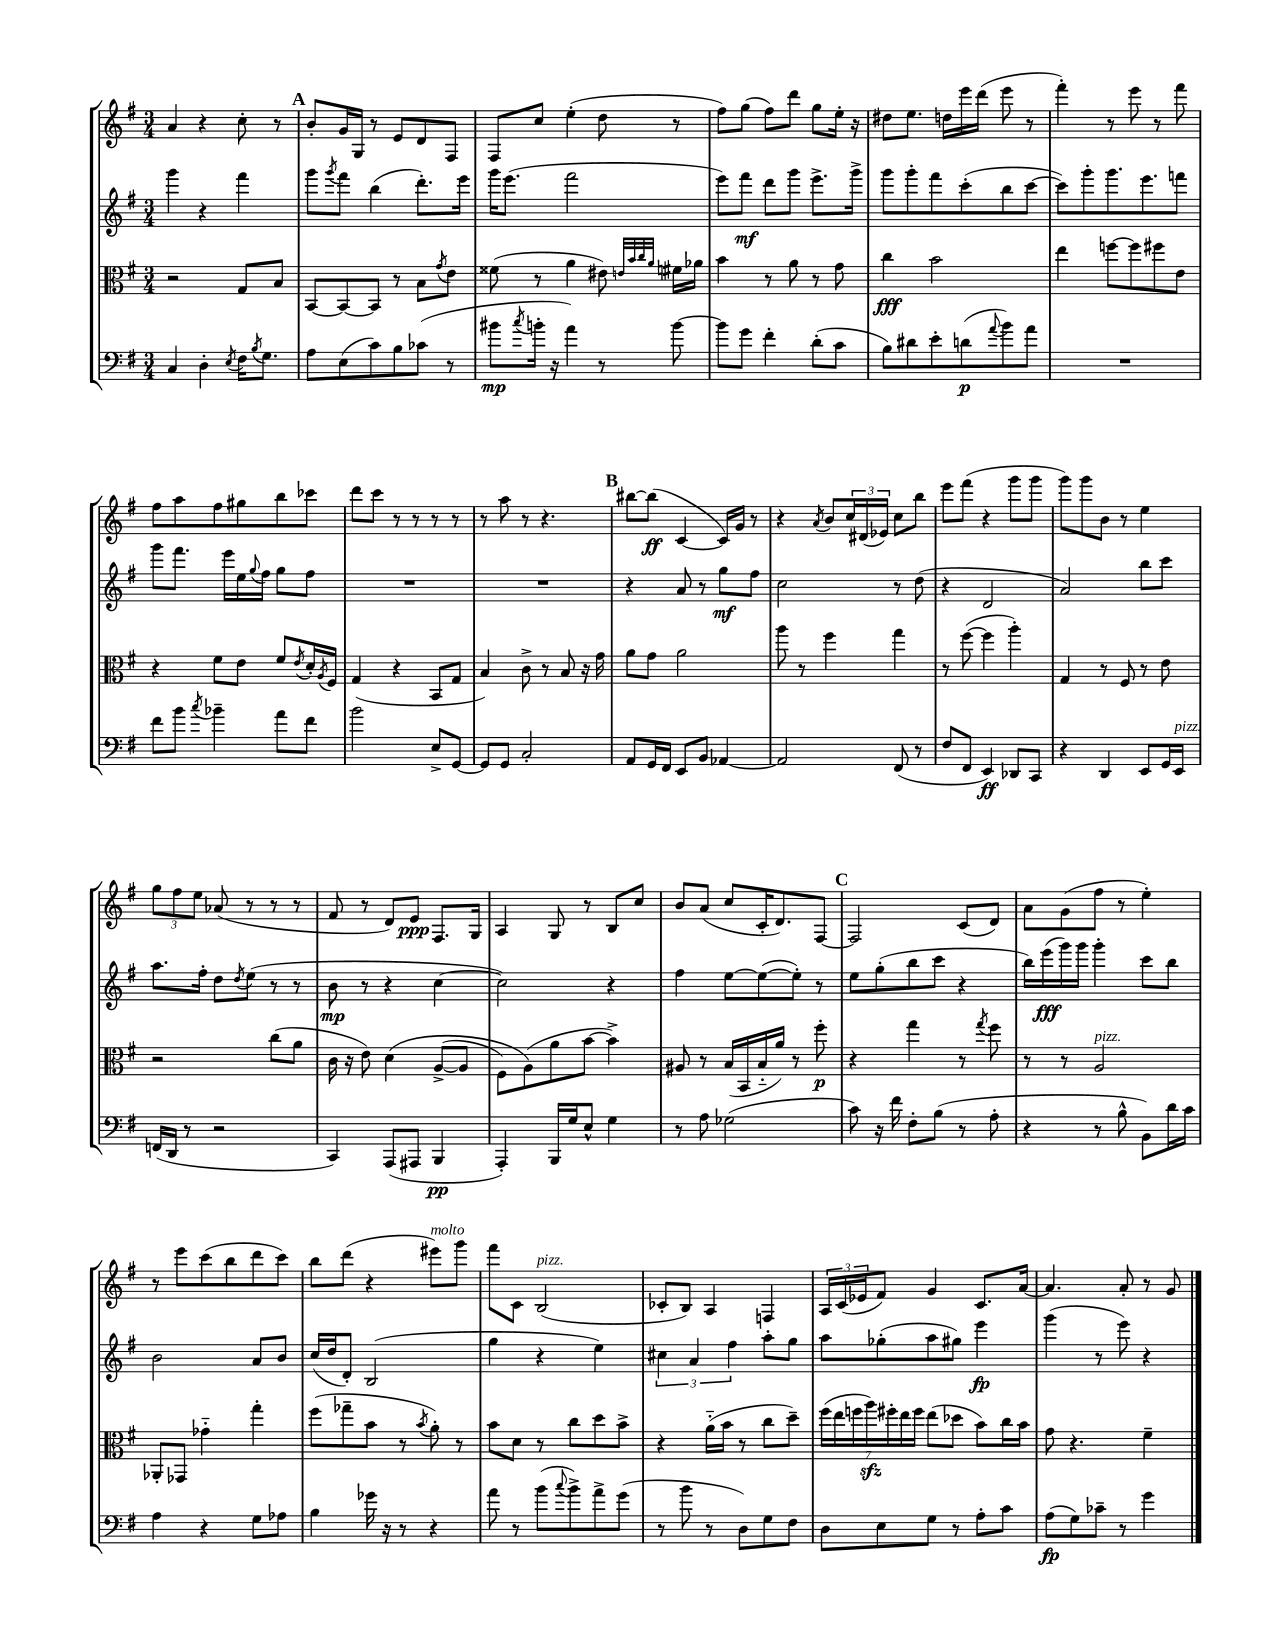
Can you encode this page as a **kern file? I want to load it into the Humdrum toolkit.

**kern	**dynam	**kern	**dynam	**kern	**dynam	**kern	**dynam
*part4	*part4	*part3	*part3	*part2	*part2	*part1	*part1
*staff4	*staff4	*staff3	*staff3	*staff2	*staff2	*staff1	*staff1
*clefF4	*	*clefC3	*	*clefG2	*	*clefG2	*
*k[f#]	*	*k[f#]	*	*k[f#]	*	*k[f#]	*
*M3/4	*	*M3/4	*	*M3/4	*	*M3/4	*
=4	=4	=4	=4	=4	=4	=4	=4
4C/	.	2r	.	4ggg\	.	4a/	.
4D'\	.	.	.	4r	.	4r	.
8qE/	.	.	.	.	.	.	.
16F#\KL	.	8G/L	.	4fff#\	.	8cc'\	.
8qB/	.	.	.	.	.	.	.
8.G\J	.	.	.	.	.	.	.
.	.	8B/J	.	.	.	8r	.
!!LO:REH:place=s1:t=A
=5	=5	=5	=5	=5	=5	=5	=5
8A\L	.	[8BB/L	.	8ggg\L	.	8b'/L	.
.	.	.	.	8qggg/	.	.	.
(8E\	.	8BB/_	.	8fff#\J	.	16g/L	.
.	.	.	.	.	.	16G/JJ	.
8c\)	.	8BB/J]	.	(4bb\	.	8r	.
8B\	.	8r	.	.	.	8e/L	.
(8c-X\J	.	8B\L	.	8.ddd'\L)	.	8d/	.
.	.	8qg/	.	.	.	.	.
8r	.	8e\J	.	.	.	8F#/J	.
.	.	.	.	16eee\Jk	.	.	.
=6	=6	=6	=6	=6	=6	=6	=6
8b#X\L	mp	(8f##X\	.	16ggg\KL	.	8F#/L	.
.	.	.	.	(8.eee\J	.	.	.
8qcc/	.	.	.	.	.	.	.
16bn'\Jk	.	8r	.	.	.	8cc/J	.
16r	.	.	.	.	.	.	.
4a\)	.	4a\	.	2fff#\	.	(4ee'\	.
8r	.	8e#X\)	.	.	.	8dd\	.
.	.	32qqen/LLL	.	.	.	.	.
.	.	32qqb/	.	.	.	.	.
.	.	32qqcc/	.	.	.	.	.
.	.	32qqa/JJJ	.	.	.	.	.
[8b\	.	16f#X\LL	.	.	.	8r	.
.	.	16a-X\JJ	.	.	.	.	.
=7	=7	=7	=7	=7	=7	=7	=7
8b\L]	.	4b\	.	8eee\L)	.	8ff#\L)	.
8g\J	.	.	.	8fff#\J	mf	(8gg\J	.
4f#'\	.	8r	.	8ddd\L	.	8ff#\L)	.
.	.	8a\	.	8ggg\J	.	8ddd\J	.
(8d'\L	.	8r	.	8.eee^\L	.	8gg\L	.
8c\J	.	8g\	.	.	.	16ee'\Jk	.
.	.	.	.	16ggg^\Jk	.	16r	.
=8	=8	=8	=8	=8	=8	=8	=8
8B\L)	.	4cc\	fff	8ggg\L	.	8dd#X\L	.
8d#X\	.	.	.	8ggg'\	.	8.ee\J	.
8e'\	.	2b\	.	8fff#\	.	.	.
.	.	.	.	.	.	16ddn\LL	.
(8dn\	p	.	.	(8ccc'\	.	16eee\	.
.	.	.	.	.	.	(16ddd\JJ	.
8qqa/	.	.	.	.	.	.	.
8b\)	.	.	.	8bb\	.	8eee\	.
8a\J	.	.	.	[8ccc\J	.	8r	.
=9	=9	=9	=9	=9	=9	=9	=9
2.r	.	4ee\	.	8ccc\L])	.	4fff#'\)	.
.	.	.	.	8ggg'\	.	.	.
.	.	[8ffn\L	.	8.ggg\	.	8r	.
.	.	8ff\]	.	.	.	8eee\	.
.	.	.	.	8.eee\	.	.	.
.	.	8ff#X\	.	.	.	8r	.
.	.	8e\J	.	8fffn\J	.	8fff#\	.
!!LO:LB:g=z
=10	=10	=10	=10	=10	=10	=10	=10
8f#\L	.	4r	.	8ggg\L	.	8ff#\L	.
8b\J	.	.	.	8.fff#\J	.	8aa\	.
8qcc/	.	.	.	.	.	.	.
4b-X~\	.	8f#\L	.	.	.	8ff#\	.
.	.	.	.	16eee\LL	.	.	.
.	.	8e\J	.	16ee\	.	8gg#X\	.
.	.	.	.	8qqgg/	.	.	.
.	.	.	.	16ff#\JJ	.	.	.
8a\L	.	8f#/L	.	8gg\L	.	8bb\	.
.	.	8qe/	.	.	.	.	.
8f#\J	.	16d'/L	.	8ff#\J	.	8ccc-X\J	.
.	.	8qA/	.	.	.	.	.
.	.	16F#/JJ	.	.	.	.	.
=11	=11	=11	=11	=11	=11	=11	=11
2b\	.	(4G/	.	2.r	.	8ddd\L	.
.	.	.	.	.	.	8ccc\J	.
.	.	4r	.	.	.	8r	.
.	.	.	.	.	.	8r	.
8E^/L	.	8BB/L	.	.	.	8r	.
[8GG/J	.	8G/J	.	.	.	8r	.
=12	=12	=12	=12	=12	=12	=12	=12
8GG/L]	.	4B/)	.	2.r	.	8r	.
8GG/J	.	.	.	.	.	8aa\	.
2C'/	.	8c^\	.	.	.	8r	.
.	.	8r	.	.	.	4.r	.
.	.	8B/	.	.	.	.	.
.	.	16r	.	.	.	.	.
.	.	16g\	.	.	.	.	.
!!LO:REH:place=s1:t=B
=13	=13	=13	=13	=13	=13	=13	=13
8AA/L	.	8a\L	.	4r	.	[8bb#X\L	.
16GG/L	.	8g\J	.	.	.	(8bb#\J]	ff
16FF#/JJ	.	.	.	.	.	.	.
8EE/L	.	2a\	.	8a/	.	[4c/	.
8BB/J	.	.	.	8r	.	.	.
[4AA-X/	.	.	.	8gg\L	mf	16c/LL])	.
.	.	.	.	.	.	16g/JJ	.
.	.	.	.	8ff#\J	.	8r	.
=14	=14	=14	=14	=14	=14	=14	=14
2AA-/]	.	8aa\	.	2cc\	.	4r	.
.	.	8r	.	.	.	.	.
.	.	.	.	.	.	8qa/	.
.	.	4ff#\	.	.	.	8b/L	.
.	.	.	.	.	.	24cc/L	.
.	.	.	.	.	.	(24d#X/	.
.	.	.	.	.	.	24e-X/JJ)	.
(8FF#/	.	4gg\	.	8r	.	8cc\L	.
8r	.	.	.	(8dd\	.	8bb\J	.
=15	=15	=15	=15	=15	=15	=15	=15
8F#/L	.	8r	.	4r	.	8eee\L	.
8FF#/J	.	([8ff#\	.	.	.	(8fff#\J	.
4EE/)	ff	4ff#\]	.	2d/	.	4r	.
8DD-X/L	.	4aa'\)	.	.	.	8ggg\L	.
8CC/J	.	.	.	.	.	8ggg\J	.
=16	=16	=16	=16	=16	=16	=16	=16
4r	.	4G/	.	2a/)	.	8ggg\L)	.
.	.	.	.	.	.	8ggg\	.
4DD/	.	8r	.	.	.	8b\J	.
.	.	8F#/	.	.	.	8r	.
8EE/L	.	8r	.	8bb\L	.	4ee\	.
16GG/L	.	8e\	.	8ccc\J	.	.	.
!LO:TX:a:i:t=pizz.	!	!	!	!	!	!	!
16EE/JJ	.	.	.	.	.	.	.
!!LO:LB:g=z
=17	=17	=17	=17	=17	=17	=17	=17
(16FFn/LL	.	2r	.	8.aa\L	.	12gg\L	.
16DD/JJ	.	.	.	.	.	.	.
.	.	.	.	.	.	12ff#\	.
8r	.	.	.	.	.	.	.
.	.	.	.	.	.	12ee\J	.
.	.	.	.	16ff#'\Jk	.	.	.
2r	.	.	.	8dd\L	.	(8a-X/	.
.	.	.	.	8qdd/	.	.	.
.	.	.	.	(8ee\J	.	8r	.
.	.	(8cc\L	.	8r	.	8r	.
.	.	8a\J	.	8r	.	8r	.
=18	=18	=18	=18	=18	=18	=18	=18
4CC/)	.	16c\	.	8b\	mp	8f#/	.
.	.	16r	.	.	.	.	.
.	.	8e\)	.	8r	.	8r	.
(8AAA/L	.	(4d\	.	4r	.	8d/L)	.
8AAA#X/J	.	.	.	.	.	8e/J	ppp
4BBB/	pp	([8A^/L	.	[4cc\	.	8.F#/L	.
.	.	8A/J]	.	.	.	.	.
.	.	.	.	.	.	16G/Jk	.
=19	=19	=19	=19	=19	=19	=19	=19
4AAA'/)	.	8F#\L)	.	2cc\])	.	4A/	.
.	.	(8A\)	.	.	.	.	.
16BBB/LL	.	8a\	.	.	.	8G/	.
16G/J	.	.	.	.	.	.	.
8E^^/J	.	[8b\J	.	.	.	8r	.
4G\	.	4b^\])	.	4r	.	8B/L	.
.	.	.	.	.	.	8cc/J	.
=20	=20	=20	=20	=20	=20	=20	=20
8r	.	8A#X/	.	4ff#\	.	8b/L	.
8A\	.	8r	.	.	.	(8a/J	.
(2G-X\	.	(16B/LL	.	[8ee\L	.	8cc/L	.
.	.	16BB/	.	.	.	.	.
.	.	16B/	.	(8ee\_	.	16c'/K	.
.	.	16a/JJ)	.	.	.	8.d/)	.
.	.	8r	.	8ee'\J])	.	.	.
.	.	8ff#'\	p	8r	.	[8F#/J	.
!!LO:REH:place=s1:t=C
=21	=21	=21	=21	=21	=21	=21	=21
8c\)	.	4r	.	8ee\L	.	2F#/]	.
16r	.	.	.	(8gg'\	.	.	.
16f#\	.	.	.	.	.	.	.
8F#'\L	.	4gg\	.	8bb\	.	.	.
(8B\J	.	.	.	8ccc\J	.	.	.
8r	.	8r	.	4r	.	(8c/L	.
.	.	8qgg/	.	.	.	.	.
8A'\	.	8ff#\	.	.	.	8d/J)	.
=22	=22	=22	=22	=22	=22	=22	=22
4r	.	8r	.	16bb\LL)	.	8a\L	.
.	.	.	.	(16eee\	fff	.	.
.	.	8r	.	16ggg\)	.	(8g\	.
.	.	.	.	16ggg\JJ	.	.	.
!	!	!LO:TX:a:i:t=pizz.	!	!	!	!	!
8r	.	2A/	.	4ggg'\	.	8ff#\J	.
8B^^\	.	.	.	.	.	8r	.
8BB\L)	.	.	.	8ccc\L	.	4ee'\)	.
16d\L	.	.	.	8bb\J	.	.	.
16c\JJ	.	.	.	.	.	.	.
!!LO:LB:g=z
=23	=23	=23	=23	=23	=23	=23	=23
4A\	.	8AA-X'/L	.	2b\	.	8r	.
.	.	8GG-X/J	.	.	.	8eee\L	.
4r	.	4g-X\	.	.	.	(8ccc\	.
.	.	.	.	.	.	8bb\	.
8G\L	.	4gg'\	.	8a/L	.	8ddd\	.
8A-X\J	.	.	.	8b/J	.	8ccc\J)	.
=24	=24	=24	=24	=24	=24	=24	=24
4B\	.	(8ff#\L	.	(16cc/LL	.	8bb\L	.
.	.	.	.	16dd/J	.	.	.
.	.	8gg-X~\	.	8d'/J)	.	(8ddd\J	.
16g-X\	.	8b\J	.	(2B/	.	4r	.
16r	.	.	.	.	.	.	.
8r	.	8r	.	.	.	.	.
.	.	8qb/	.	.	.	.	.
!	!	!	!	!	!	!LO:TX:a:i:t=molto	!
4r	.	8a'\)	.	.	.	8eee#X\L)	.
.	.	8r	.	.	.	8ggg\J	.
=25	=25	=25	=25	=25	=25	=25	=25
8a\	.	8b\L	.	4gg\	.	8fff#\L	.
8r	.	8d\J	.	.	.	8c\J	.
!	!	!	!	!	!	!LO:TX:a:i:t=pizz.	!
(8b\L	.	8r	.	4r	.	(2B/	.
8qqcc/	.	.	.	.	.	.	.
8b^\)	.	8cc\L	.	.	.	.	.
8a^\	.	8dd\	.	4ee\)	.	.	.
(8g\J	.	8b^\J	.	.	.	.	.
=26	=26	=26	=26	=26	=26	=26	=26
8r	.	4r	.	6cc#X\	.	8c-X'/L	.
8b\	.	.	.	.	.	8B/J)	.
.	.	.	.	6a/	.	.	.
8r	.	(16a\LL	.	.	.	4A/	.
.	.	16b\JJ	.	.	.	.	.
.	.	.	.	6ff#\	.	.	.
8D\L)	.	8r	.	.	.	.	.
8G\	.	8cc\L	.	8aa'\L	.	4Fn/	.
8F#\J	.	8dd~\J)	.	8gg\J	.	.	.
=27	=27	=27	=27	=27	=27	=27	=27
8D\L	.	(28ff#\LL	.	8aa\L	.	24A/LL	.
.	.	28ee\	.	.	.	.	.
.	.	.	.	.	.	(24c/	.
.	.	28ffn\	.	.	.	.	.
.	.	.	.	.	.	24e-X/J	.
.	.	28aazz\)	.	.	.	.	.
8E\	.	.	.	(8gg-X'\	.	8f#/J)	.
.	.	28ff#X'\	.	.	.	.	.
.	.	28ee\	.	.	.	.	.
.	.	28ff#\JJ	.	.	.	.	.
8G\J	.	(8ee\L	.	8aa\	.	4g/	.
8r	.	8dd-X\J	.	8gg#X\J)	.	.	.
8A'\L	.	8b\L)	.	4eee\	fp	8.c/L	.
8c\J	.	16cc\L	.	.	.	.	.
.	.	16b\JJ	.	.	.	[16a/Jk	.
=28	=28	=28	=28	=28	=28	=28	=28
(8A\L	fp	8g\	.	(4ggg\	.	4.a/]	.
8G\)	.	4.r	.	.	.	.	.
8c-X~\J	.	.	.	8r	.	.	.
8r	.	.	.	8eee\)	.	8a'/	.
4g\	.	4f#~\	.	4r	.	8r	.
.	.	.	.	.	.	8g/	.
==	==	==	==	==	==	==	==
*-	*-	*-	*-	*-	*-	*-	*-
